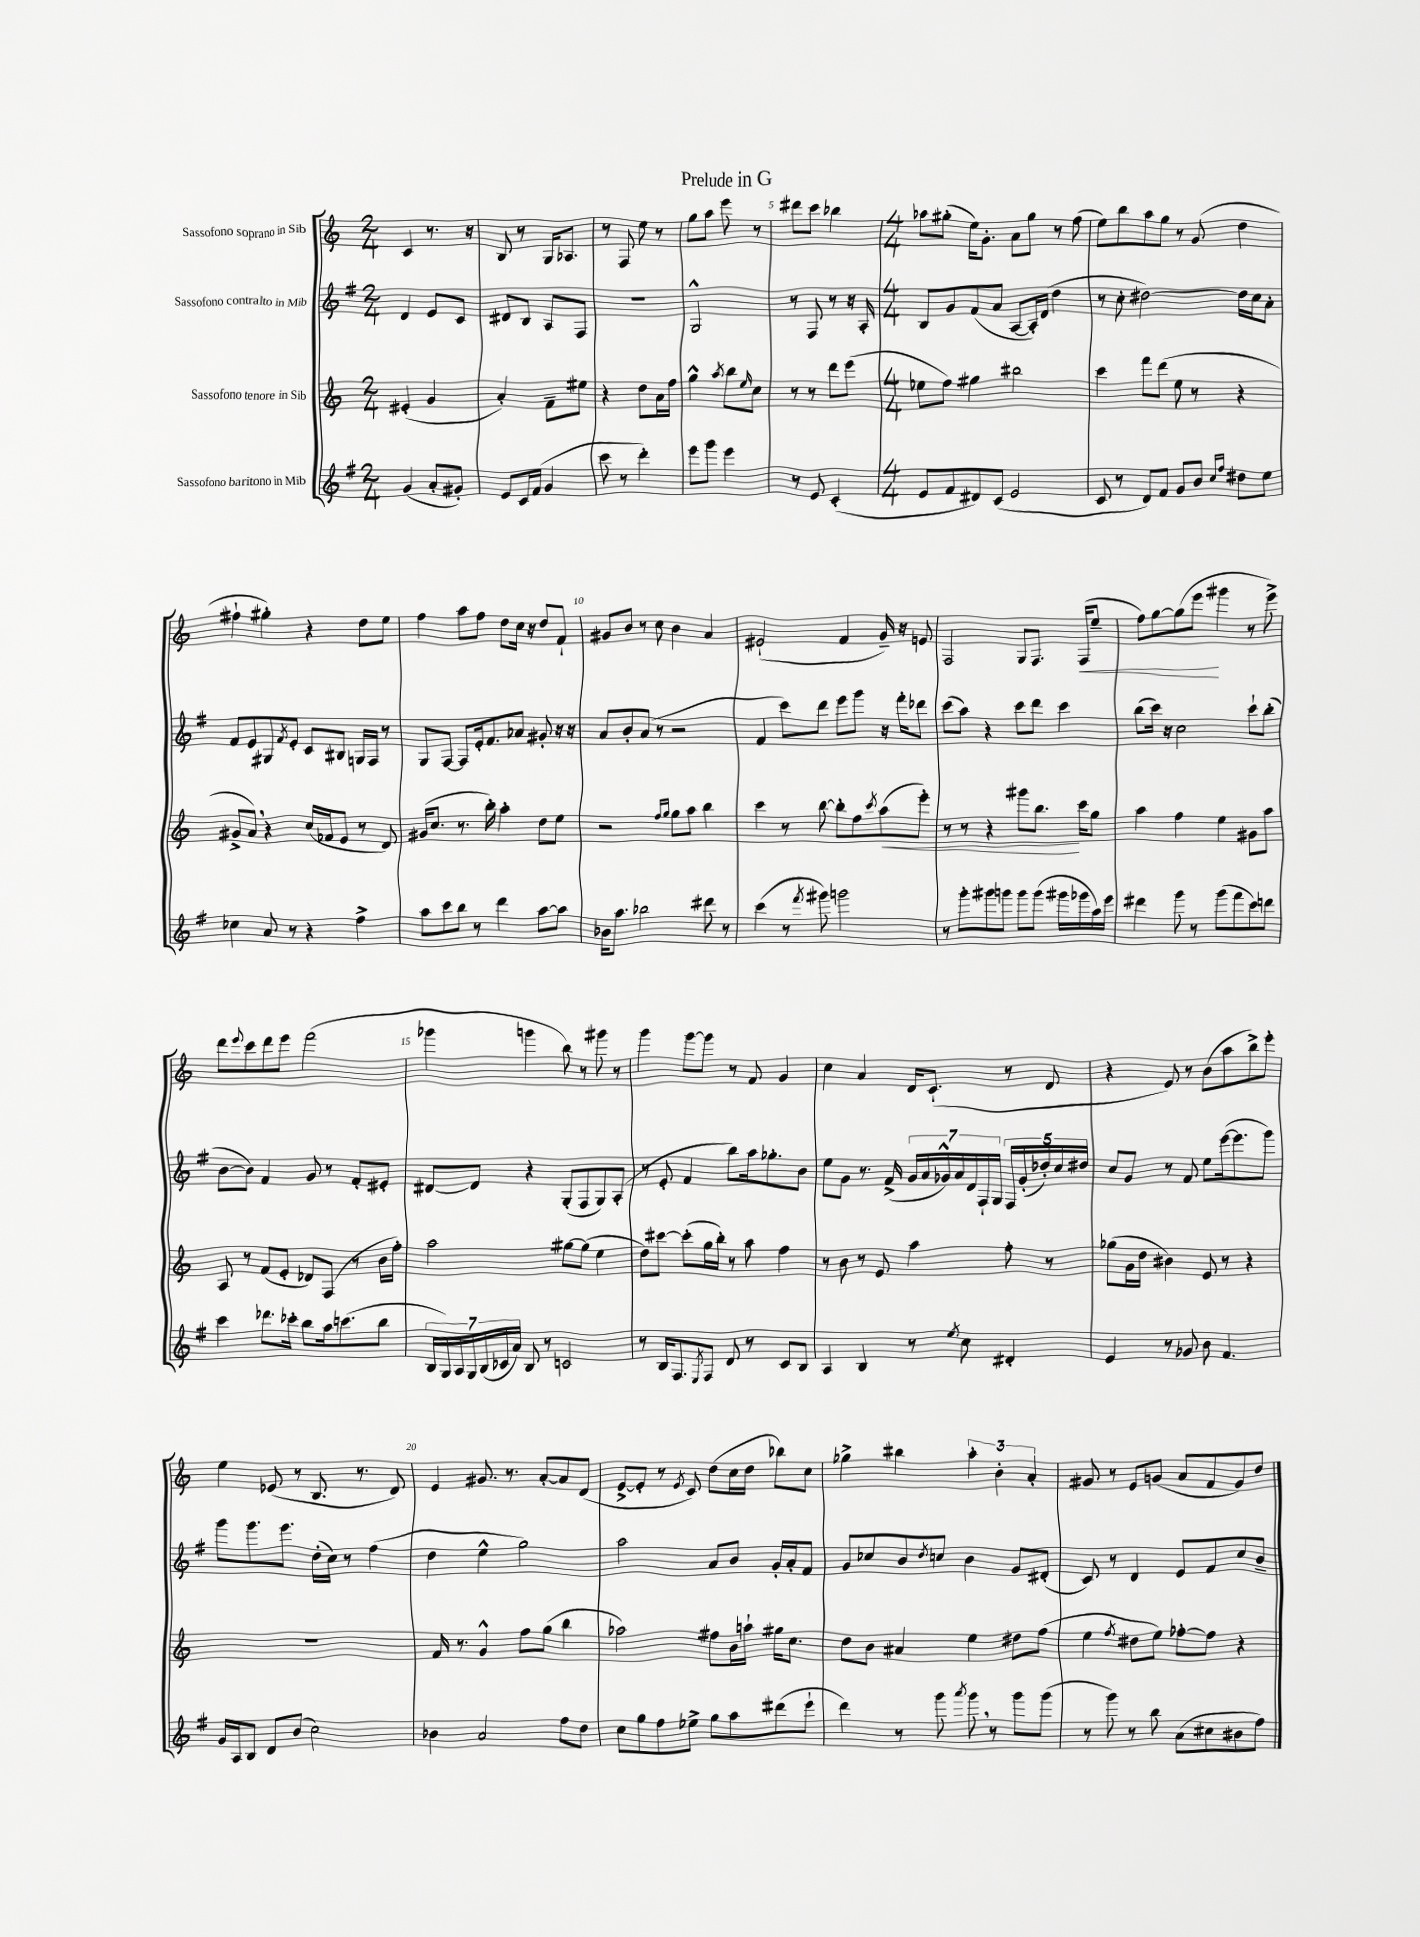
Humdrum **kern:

**kern	**kern	**kern	**kern
*staff4	*staff3	*staff2	*staff1
*clefG2	*clefG2	*clefG2	*clefG2
*k[f#]	*k[]	*k[f#]	*k[]
*M2/4	*M2/4	*M2/4	*M2/4
(4g	(4e#'	4d	4c
8a'	4g	8e	8.r
8g#')	.	8c	.
.	.	.	16r
=	=	=	=
8e	4a')	8d#	8B
16c	.	8B	8r
(16f#	.	.	.
4g	8f~	8A	16G
.	.	.	8.A-
.	8ee#	8F#	.
=	=	=	=
8ccc	4r	2r	8r
8r	.	.	8F
4ddd')	8dd	.	8ee
.	16a	.	8r
.	16ff	.	.
=	=	=	=
8eee	4gg^^	2G^^	8gg
8ggg	.	.	8aa
.	8qaa	.	.
4eee	8bb	.	8eee
.	16qqee	.	.
.	8cc	.	8r
=	=	=	=
8r	8r	8r	8ddd#
8e	8r	8F#	8ccc
(4c'	8ddd	8r	4bb-
.	(8eee	16r	.
.	.	16A'	.
=	=	=	=
*M4/4	*M4/4	*M4/4	*M4/4
8e	8ee-	8B	8aa-
8f#	8ff)	8g	(8gg#'
8d#)	4gg#	(8f#	16ee)
.	.	.	8.g'
(8c	.	8a	.
2e	2bb#	[8A	8a
.	.	16A'])	8gg#
.	.	(16d	.
.	.	4dd	8r
.	.	.	(8ff
=	=	=	=
8c	4ccc	8r	8ee)
8r	.	8cc'	8bb
8d)	8fff	[2dd#)	8aa
8f#	(8ddd	.	8gg
8g	8ee	.	8r
8b	8r	.	(8g
16qqcc	.	.	.
16qqff#	.	.	.
8dd#	4r	16dd#]	4dd
.	.	16cc	.
8ee	.	8a'	.
=	=	=	=
4cc-	8g#^	8f#	4ff#`
.	8a)	8e	.
8a	4r	8G#	4gg#')
.	.	8qf#	.
8r	.	8e'	.
4r	(16cc	8c	4r
.	16f-	.	.
.	8e	8B#	.
4ff#^	8r	16G	8dd
.	.	16F#	.
.	8d)	8r	8ee
=	=	=	=
8aa	(16g#	8G	4ff
.	8.cc	.	.
8ccc	.	[8F#	.
8bb	8.r	8F#]	8aa
8r	.	16e'	8ff
.	16bb')	8.f#	.
4ddd	4aa'	.	8dd
.	.	8a-	16cc
.	.	.	16r
[8aa	8dd	8g#'	8dd
8aa]	8ee	16r	8f`
.	.	16r	.
=	=	=	=
16b-	2r	8a	8g#
8.aa	.	.	.
.	.	8b'	8b
2bb-	.	(8a	8r
.	.	8r	8cc
.	16qqff	.	.
.	16qqgg	.	.
.	8gg	2r	4b
.	8aa	.	.
8ddd#	4bb	.	4a
8r	.	.	.
=	=	=	=
(4ccc	4ccc	4f#	(2e#`
8r	8r	8ccc)	.
8qfff#	.	.	.
8ggg#)	[8bb	8ddd	.
2ggg	8bb']	8eee	4f
.	8ff	8ggg	.
.	8qccc	.	.
.	(8aa	16r	16g~)
.	.	16fff#'	16r
.	8eee')	8ddd-	8e
=	=	=	=
8r	8r	(8ccc	2F
8ggg'	8r	8aa)	.
8ggg#	4r	4r	.
8ggg	.	.	.
8ggg	8ggg#	8ccc	8G
(8ggg	8.bb	8ddd	8.F
16ggg#	.	4ccc	.
16ggg-	16ccc	.	(16F
16aa)	8gg	.	8ee~
16eee	.	.	.
=	=	=	=
4ddd#	4aa	(8bb	8ff)
.	.	16ccc)	[8gg
.	.	16r	.
8ggg	4ff	2cc	(8gg]
8r	.	.	8eee
(8ggg	4ee	.	4ggg#
8fff#	.	.	.
8ccc)	8g#	8ccc`	8r
8ddd	8aa	(8bb'	8eee^)
=	=	=	=
4ccc	8A	[8b	8ddd
.	.	.	8qqeee
.	8r	8b])	8ccc
8.ddd-	(8f	4f#	8ddd
.	8e'	.	8eee
16ccc-'	.	.	.
8bb	8d-)	8g	(2fff
16aa	(8F	8r	.
(8.ccc	.	.	.
.	8r	8f#'	.
8bb	16b	8e#'	.
.	16ff')	.	.
=	=	=	=
28B	2aa	[8d#	4ggg-
28G)	.	.	.
28A	.	.	.
28G	.	.	.
.	.	8d#]	.
(28B	.	.	.
28c-	.	.	.
28a)	.	.	.
8B	.	4r	4ggg
8r	.	.	.
2c	[8gg#	(8G'	8bb)
.	(8gg#]	8F#	8r
.	4ee	8G)	8ggg#
.	.	(8A'	8r
=	=	=	=
8r	8dd)	8r	4ggg
16B	[8ccc#	8e'	.
8.F#	.	.	.
.	(8ccc#']	4f#	[8ggg
8qE	.	.	.
8F#	16gg	.	8ggg]
.	16bb')	.	.
8d	8r	8bb)	8r
8r	8aa	16aa	8f
.	.	8.gg-'	.
8c	4ff	.	4g
8B	.	8b	.
=	=	=	=
4A	8r	8ee	4cc
.	8b	8g	.
4B	8r	8.r	4a
.	8e	.	.
.	.	(16f#^	.
8r	4aa	28g	16d
.	.	28a	.
.	.	.	(8.c`
.	.	28g-^^)	.
.	.	28a	.
8qee	.	.	.
8cc	.	.	.
.	.	28d	.
.	.	28F#`	.
.	.	28G	.
4d#'	8ff'	20F#	8r
.	.	(20g-'	.
.	.	20dd-')	.
.	8r	.	8d
.	.	20cc	.
.	.	20dd#	.
=	=	=	=
4e	(8gg-	8cc	4r
.	16g	8g	.
.	16dd	.	.
8r	4b#)	8r	8e)
8g-	.	8f#	8r
8b	8e	8ee	(8b
4.f#	8r	([16eee	8aa
.	.	8.eee]	.
.	4r	.	8bb^)
.	.	8ggg)	8eee'
=	=	=	=
16g	1r	8ggg	4ee
16A	.	.	.
8B	.	8.ggg	.
8d	.	.	(8e-
.	.	8.eee	.
(8b	.	.	8r
2cc)	.	(16dd'	8.B
.	.	16cc)	.
.	.	8r	.
.	.	.	8.r
.	.	(4ff#	.
.	.	.	8d)
=	=	=	=
4b-	16f	4dd	4e
.	8.r	.	.
2a	4g^^	4ee^^	8.g#
.	.	.	8.r
.	8ff	2gg)	.
.	(8gg	.	[8a'
8ff#	4bb	.	8a]
8dd	.	.	(8d
=	=	=	=
8cc	2aa-)	2aa	[8e^
8gg	.	.	8e']
8ff#	.	.	8r
.	.	.	8qe
8ee-^	.	.	8c)
8gg	8ff#	8a	(8dd
8aa	16b	8b	16cc
.	16aa`	.	16dd
(8ddd#	16gg#	16g'	8bb-)
.	8.cc	16a'	.
8eee`	.	8f#	8cc
=	=	=	=
4ddd)	8dd	8g	4gg-^
.	8b	8cc-	.
8r	4a#	8b	4bb#
.	.	8qdd	.
8ggg	.	8cc	.
8qaaa	.	.	.
8ggg	4ee	4b	6aa'
8r	.	.	.
.	.	.	6b'
8ggg	8dd#	8g	.
.	.	.	6a'
(8ggg	(8ff	(8d#'	.
=	=	=	=
8r	4ee	8c)	8g#
8ggg)	.	8r	8r
.	8qff	.	.
8r	8dd#	4d	8e
8bb	8ee)	.	(8g
(8a	[8ff-'	8e	8a
8cc#	8ff-]	8f#	8f
8b#	4r	8cc	8g)
8ff#)	.	8b~	8dd
==	==	==	==
*-	*-	*-	*-
